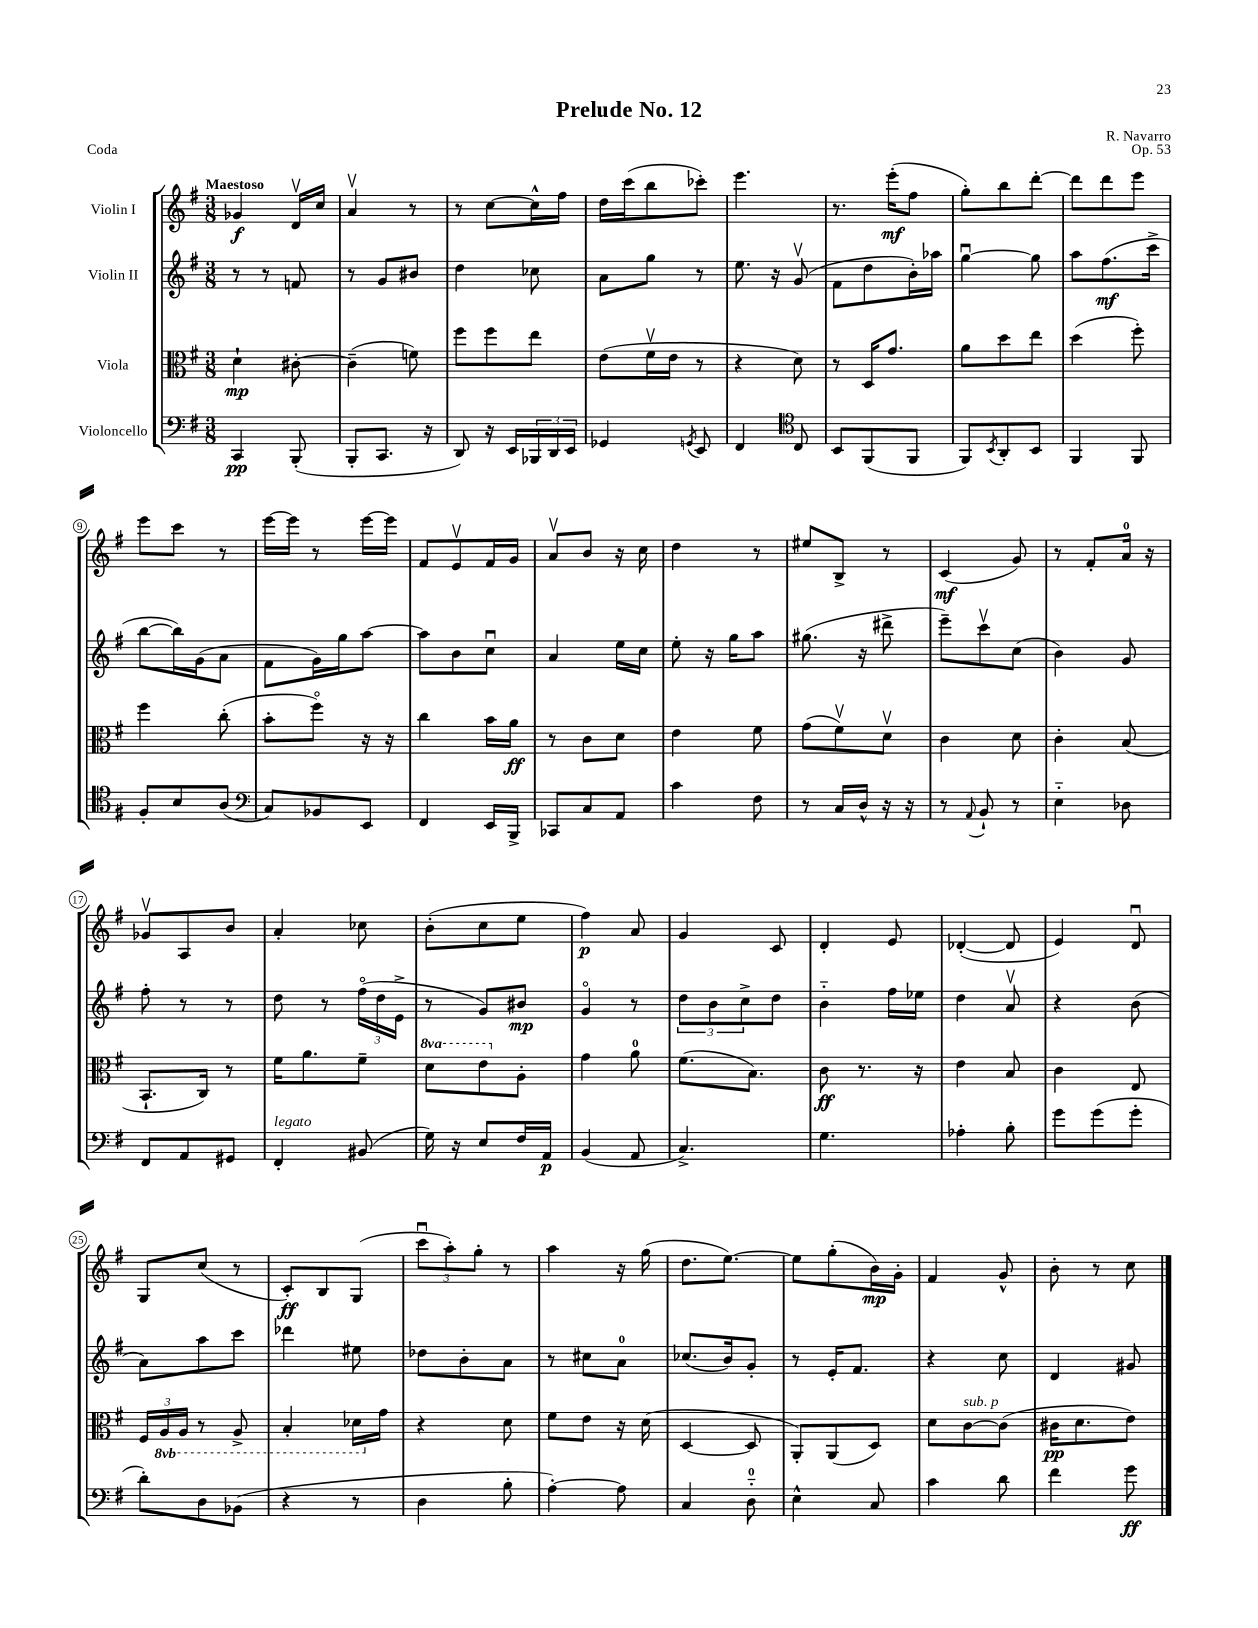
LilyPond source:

\header { title = "Prelude No. 12" composer = "R. Navarro" opus = "Op. 53" piece = "Coda" }
<<
\new StaffGroup <<
\new Staff = "s0" \with { instrumentName = "Violin I" } {
    \clef treble \key g \major \numericTimeSignature \time 3/8 \tempo "Maestoso"
    ges'4\f d'16\upbow c''16 |
    a'4\upbow r8 |
    r8 c''8~ c''16-^ fis''16 |
    d''16 c'''16( b''8 ces'''8-.) |
    e'''4. |
    r8. e'''16-.\mf( fis''8 |
    g''8-.) b''8 d'''8~-. |
    d'''8 d'''8 e'''8 |
    e'''8 c'''8 r8 |
    e'''16~ e'''16 r8 e'''16~ e'''16 |
    fis'8 e'8\upbow fis'16 g'16 |
    a'8\upbow b'8 r16 c''16 |
    d''4 r8 |
    eis''8 b8-> r8 |
    c'4\mf( g'8) |
    r8 fis'8-. a'16-0 r16 |
    ges'8\upbow a8 b'8 |
    a'4-. ces''8 |
    b'8-.( c''8 e''8 |
    fis''4\p) a'8 |
    g'4 c'8 |
    d'4-. e'8 |
    des'4~-.( des'8 |
    e'4) d'8\downbow |
    g8 c''8( r8 |
    c'8-.\ff) b8 g8( |
    \tuplet 3/2 { c'''8\downbow a''8-.) g''8-. } r8 |
    a''4 r16 g''16( |
    d''8. e''8.~) |
    e''8 g''8-.( b'16\mp) g'16-. |
    fis'4 g'8-^ |
    b'8-. r8 c''8 \bar "|." |
}
\new Staff = "s1" \with { instrumentName = "Violin II" } {
    \clef treble \key g \major \numericTimeSignature \time 3/8
    r8 r8 f'8 |
    r8 g'8 bis'8 |
    d''4 ces''8 |
    a'8 g''8 r8 |
    e''8. r16 g'8\upbow( |
    fis'8 d''8 b'16-.) aes''16 |
    g''4~\downbow g''8 |
    a''8 fis''8.\mf( c'''16-> |
    b''8~ b''16) g'16( a'8 |
    fis'8 g'16) g''16 a''8~ |
    a''8 b'8 c''8\downbow |
    a'4 e''16 c''16 |
    e''8-. r16 g''16 a''8 |
    gis''8.( r16 dis'''8-> |
    e'''8--) c'''8\upbow c''8( |
    b'4) g'8 |
    fis''8-. r8 r8 |
    d''8 r8 \tuplet 3/2 { fis''16\flageolet( d''16 e'16-> } |
    r8 g'8) bis'8\mp |
    g'4\flageolet r8 |
    \tuplet 3/2 { d''8 b'8 c''8-> } d''8 |
    b'4-_ fis''16 ees''16 |
    d''4 a'8\upbow |
    r4 b'8( |
    a'8) a''8 c'''8 |
    des'''4 eis''8 |
    des''8 b'8-. a'8 |
    r8 cis''8 a'8-0 |
    ces''8.( b'16) g'8-. |
    r8 e'16-. fis'8. |
    r4 c''8 |
    d'4 gis'8 \bar "|." |
}
\new Staff = "s2" \with { instrumentName = "Viola" } {
    \clef alto \key g \major \numericTimeSignature \time 3/8 \set Staff.ottavationMarkups = #ottavation-simple-ordinals
    d'4-!\mp cis'8~-. |
    cis'4--( f'8) |
    fis''8 fis''8 e''8 |
    e'8( fis'16\upbow e'16 r8 |
    r4 d'8) |
    r8 d16 g'8. |
    a'8 d''8 e''8 |
    d''4( fis''8-.) |
    fis''4 c''8-.( |
    b'8-. fis''8\flageolet) r16 r16 |
    c''4 b'16 a'16\ff |
    r8 c'8 d'8 |
    e'4 fis'8 |
    g'8( fis'8\upbow) d'8\upbow |
    c'4 d'8 |
    c'4-. b8( |
    b,8.-! c16) r8 |
    fis'16 a'8. fis'8-- |
    \ottava #1 d''8 e''8 \ottava #0 a8-. |
    g'4 a'8-0 |
    fis'8.( b8.) |
    c'8\ff r8. r16 |
    e'4 b8 |
    c'4 e8 |
    \tuplet 3/2 { fis16 \ottava #-1 a,16 a,16 } r8 a,8-> |
    b,4-. des16 \ottava #0 g'16 |
    r4 d'8 |
    fis'8 e'8 r16 d'16( |
    d4~ d8 |
    a,8-.) a,8( d8) |
    d'8 c'8~^\markup { \italic "sub. p" } c'8( |
    cis'16\pp d'8. e'8) \bar "|." |
}
\new Staff = "s3" \with { instrumentName = "Violoncello" } {
    \clef bass \key g \major \numericTimeSignature \time 3/8
    c,4\pp b,,8-.( |
    b,,8-. c,8. r16 |
    d,8) r16 e,16 \tuplet 3/2 { bes,,16 d,16 e,16 } |
    ges,4 \acciaccatura { g,8 } e,8 |
    fis,4 \clef tenor c8 |
    b,8 fis,8( fis,8 |
    fis,8) \acciaccatura { b,8 } a,8-. b,8 |
    fis,4 fis,8 |
    fis8-. b8 a8( |
    \clef bass c8) bes,8 e,8 |
    fis,4 e,16 b,,16-> |
    ces,8 c8 a,8 |
    c'4 fis8 |
    r8 c16 d16-^ r16 r16 |
    r8 \appoggiatura { a,8 } b,8-! r8 |
    e4-_ des8 |
    fis,8 a,8 gis,8 |
    fis,4-.^\markup { \italic "legato" } bis,8( |
    g16) r16 e8 fis16 a,16\p |
    b,4( a,8 |
    c4.->) |
    g4. |
    aes4-. b8-. |
    g'8 g'8( g'8-. |
    d'8-.) d8 bes,8( |
    r4 r8 |
    d4 b8-. |
    a4~-.) a8 |
    c4 d8-0-_ |
    e4-^ c8 |
    c'4 d'8 |
    fis'4 g'8\ff \bar "|." |
}
>>
>>
\layout { \context { \Score \override BarNumber.stencil = #(make-stencil-circler 0.1 0.3 ly:text-interface::print) } }
